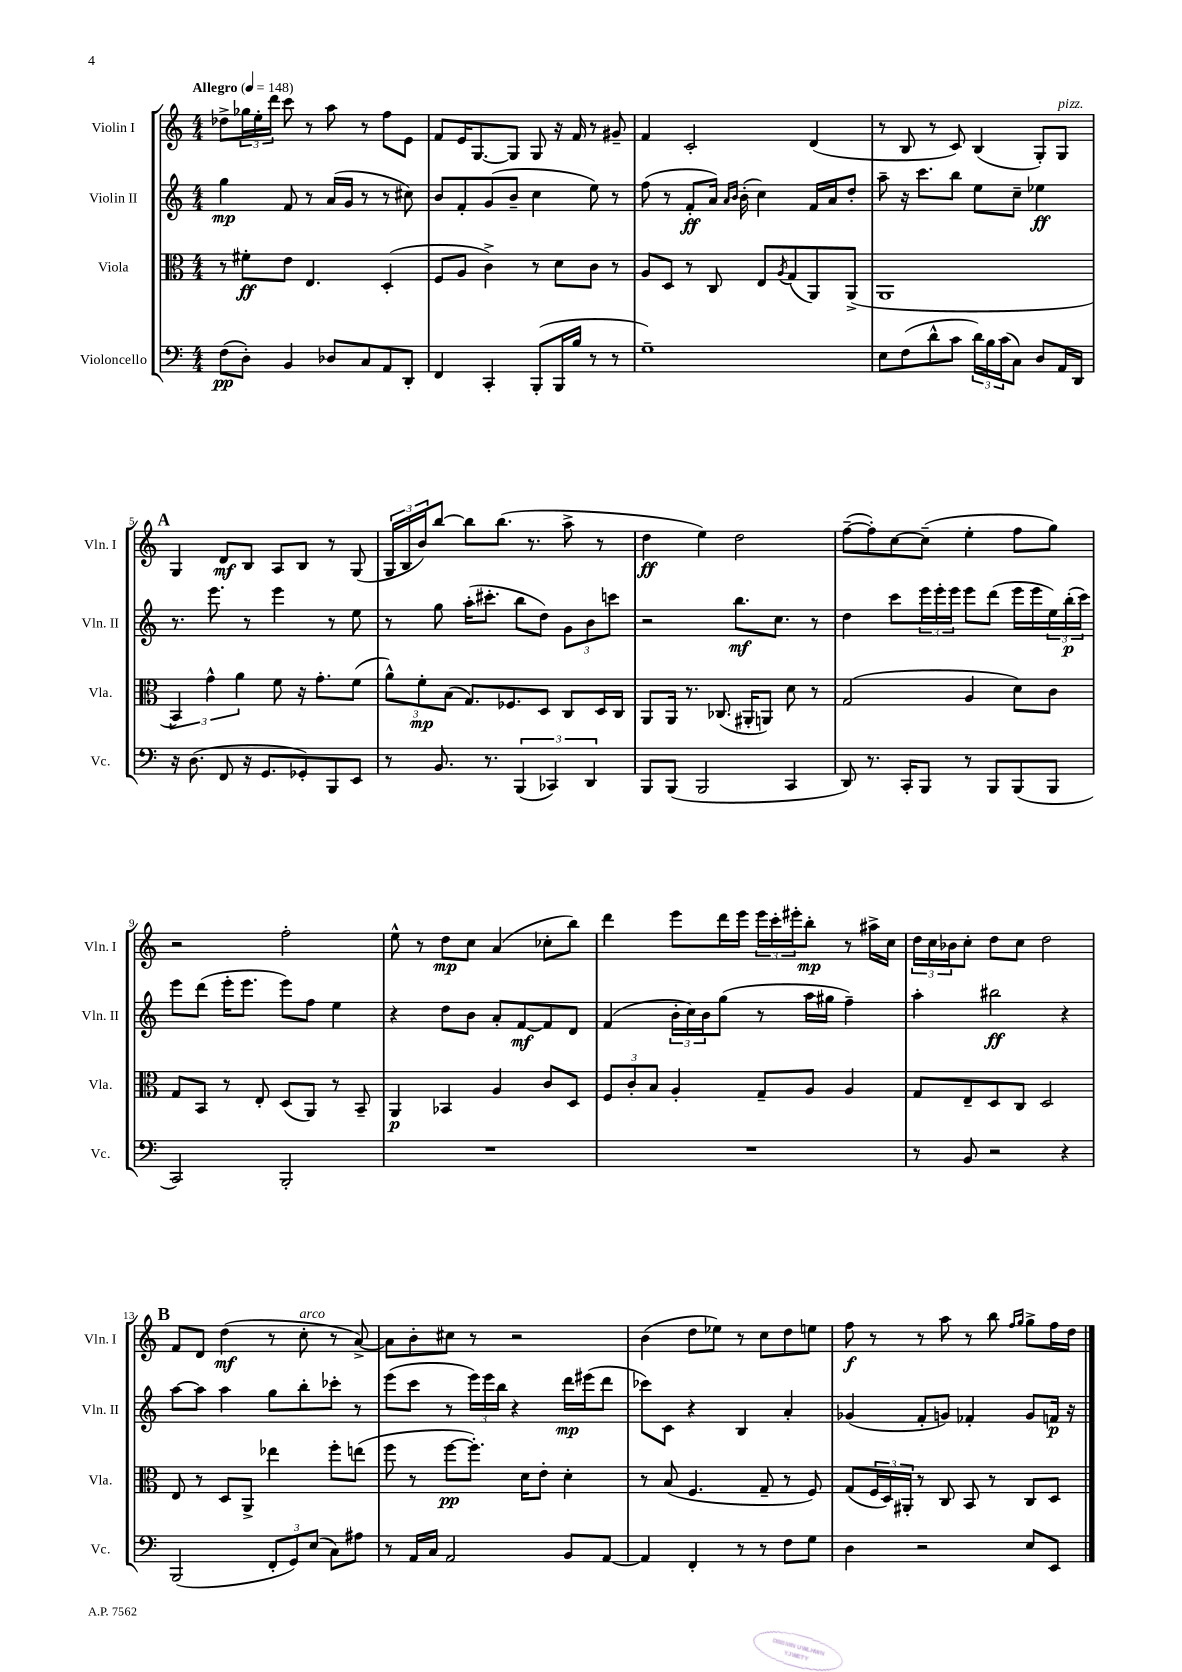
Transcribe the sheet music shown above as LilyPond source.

<<
\new StaffGroup <<
\new Staff = "s0" \with { instrumentName = "Violin I" shortInstrumentName = "Vln. I" } {
    \clef treble \key c \major \numericTimeSignature \time 4/4 \tempo "Allegro" 4 = 148
    des''8-> \tuplet 3/2 { ges''16 e''16-. d'''16 } c'''8 r8 a''8 r8 f''8 e'8 |
    f'8 e'16 g8.~ g8 g8 r16 f'16 r8 gis'8-- |
    f'4 c'2-. d'4( |
    r8 b8 r8 c'8) b4( g8-.) g8^\markup { \italic "pizz." } |
    \mark \markup { \bold "A" } g4 d'8\mf b8 a8 b8 r8 g8( |
    \tuplet 3/2 { g16 b16 b'16) } b''8~ b''8 b''8.( r8. a''8-> r8 |
    d''4\ff e''4) d''2 |
    f''8~--( f''8-.) c''8~ c''8--( e''4-. f''8 g''8) |
    r2 f''2-. |
    e''8-^ r8 d''8\mp c''8 a'4( ces''8-. b''8) |
    d'''4 e'''8 d'''16 e'''16 \tuplet 3/2 { e'''16 c'''16-. eis'''16-. } b''8-.\mp r8 ais''16-> c''16 |
    \tuplet 3/2 { d''16 c''16 bes'16 } c''8-. d''8 c''8 d''2 |
    \mark \markup { \bold "B" } f'8 d'8 d''4\mf( r8 c''8-.^\markup { \italic "arco" } r8 a'8~->) |
    a'8 b'8-. cis''8 r8 r2 |
    b'4( d''8 ees''8) r8 c''8 d''8 e''8 |
    f''8\f r8 r8 a''8 r8 b''8 \grace { f''16 g''16 } g''8-> f''16 d''16 \bar "|." |
}
\new Staff = "s1" \with { instrumentName = "Violin II" shortInstrumentName = "Vln. II" } {
    \clef treble \key c \major \numericTimeSignature \time 4/4
    g''4\mp f'8 r8 a'16( g'16 r8 r8 cis''8) |
    b'8 f'8-. g'8( b'8-- c''4 e''8) r8 |
    f''8( r8 f'8-.\ff a'16) \grace { a'16 b'16 } b'16-.( c''4) f'16 a'16 d''8-. |
    a''8-- r16 c'''8. b''8 e''8 c''8-- ees''4\ff |
    \mark \markup { \bold "A" } r8. e'''8. r8 e'''4 r8 e''8 |
    r8 g''8 a''16-.( cis'''8.-. b''8 d''8) \tuplet 3/2 { g'8 b'8 c'''8 } |
    r2 b''8.\mf c''8. r8 |
    d''4 c'''8 \tuplet 3/2 { e'''16 e'''16-. e'''16 } e'''8 d'''8( e'''16 e'''16 \tuplet 3/2 { e''16) b''16-.\p( c'''16) } |
    e'''8 d'''8( e'''16-. e'''8. e'''8) f''8 e''4 |
    r4 d''8 b'8 a'8-. f'8~\mf f'8 d'8 |
    f'4( \tuplet 3/2 { b'16-. c''16) b'16 } g''8( r8 a''16 gis''16 f''4--) |
    a''4-. bis''2\ff r4 |
    \mark \markup { \bold "B" } a''8~ a''8 a''4 g''8 b''8-. ces'''8-. r8 |
    e'''8( c'''8 r8 \tuplet 3/2 { e'''16) e'''16 b''16 } r4 d'''16\mp eis'''16( d'''8 |
    ces'''8) c'8 r4 b4 a'4-. |
    ges'4( f'8-. g'8) fes'4-. g'8 f'16\p r16 \bar "|." |
}
\new Staff = "s2" \with { instrumentName = "Viola" shortInstrumentName = "Vla." } {
    \clef alto \key c \major \numericTimeSignature \time 4/4
    r8 fis'8-.\ff e'8 e4. d4-.( |
    f8 a8 c'4->) r8 d'8 c'8 r8 |
    a8 d8 r8 c8 e8 \acciaccatura { a8 } g8( a,8) a,8->( |
    a,1 |
    \mark \markup { \bold "A" } \tuplet 3/2 { b,4) g'4-^ a'4 } f'8 r16 g'8.-. f'8( |
    \tuplet 3/2 { a'8-^) f'8-.\mp b8( } g8.) fes8. d8 c8 d16 c16 |
    a,8 a,16 r8. ces8.( ais,16-. a,8) d'8 r8 |
    g2( a4 d'8) c'8 |
    g8 b,8 r8 e8-. d8( a,8) r8 b,8-- |
    a,4\p bes,4 a4 c'8 d8 |
    \tuplet 3/2 { f8 c'8-. b8 } a4-. g8-- a8 a4 |
    g8 e8-- d8 c8 d2 |
    \mark \markup { \bold "B" } e8 r8 d8 a,8-> ees''4 f''8-. e''8( |
    f''8 r8 f''8~\pp f''8.-.) d'16 e'8-. d'4-. |
    r8 b8( f4. g8-- r8 f8) |
    g8( \tuplet 3/2 { f16 d16) ais,16-. } r8 c8 b,8 r8 c8 d8 \bar "|." |
}
\new Staff = "s3" \with { instrumentName = "Violoncello" shortInstrumentName = "Vc." } {
    \clef bass \key c \major \numericTimeSignature \time 4/4
    f8\pp( d8-.) b,4 des8 c8 a,8 d,8-. |
    f,4 c,4-. b,,8-.( b,,16 b16 r8 r8 |
    g1--) |
    e8 f8( d'8-^ c'8 \tuplet 3/2 { d'16) b16 c'16( } c8) d8 a,16 d,16 |
    \mark \markup { \bold "A" } r16 d8.( f,8 r16 g,8. ges,8-.) b,,8 e,8 |
    r8 b,8. r8. \tuplet 3/2 { b,,4( ces,4) d,4 } |
    b,,8 b,,8( b,,2 c,4 |
    d,8) r8. c,16-. b,,8 r8 b,,8 b,,8( b,,8 |
    c,2) b,,2-. |
    R1 |
    R1 |
    r8 b,8 r2 r4 |
    \mark \markup { \bold "B" } b,,2( \tuplet 3/2 { f,8-. g,8) e8( } c8) ais8 |
    r8 a,16 c16 a,2 b,8 a,8~ |
    a,4 f,4-. r8 r8 f8 g8 |
    d4 r2 e8 e,8 \bar "|." |
}
>>
>>
